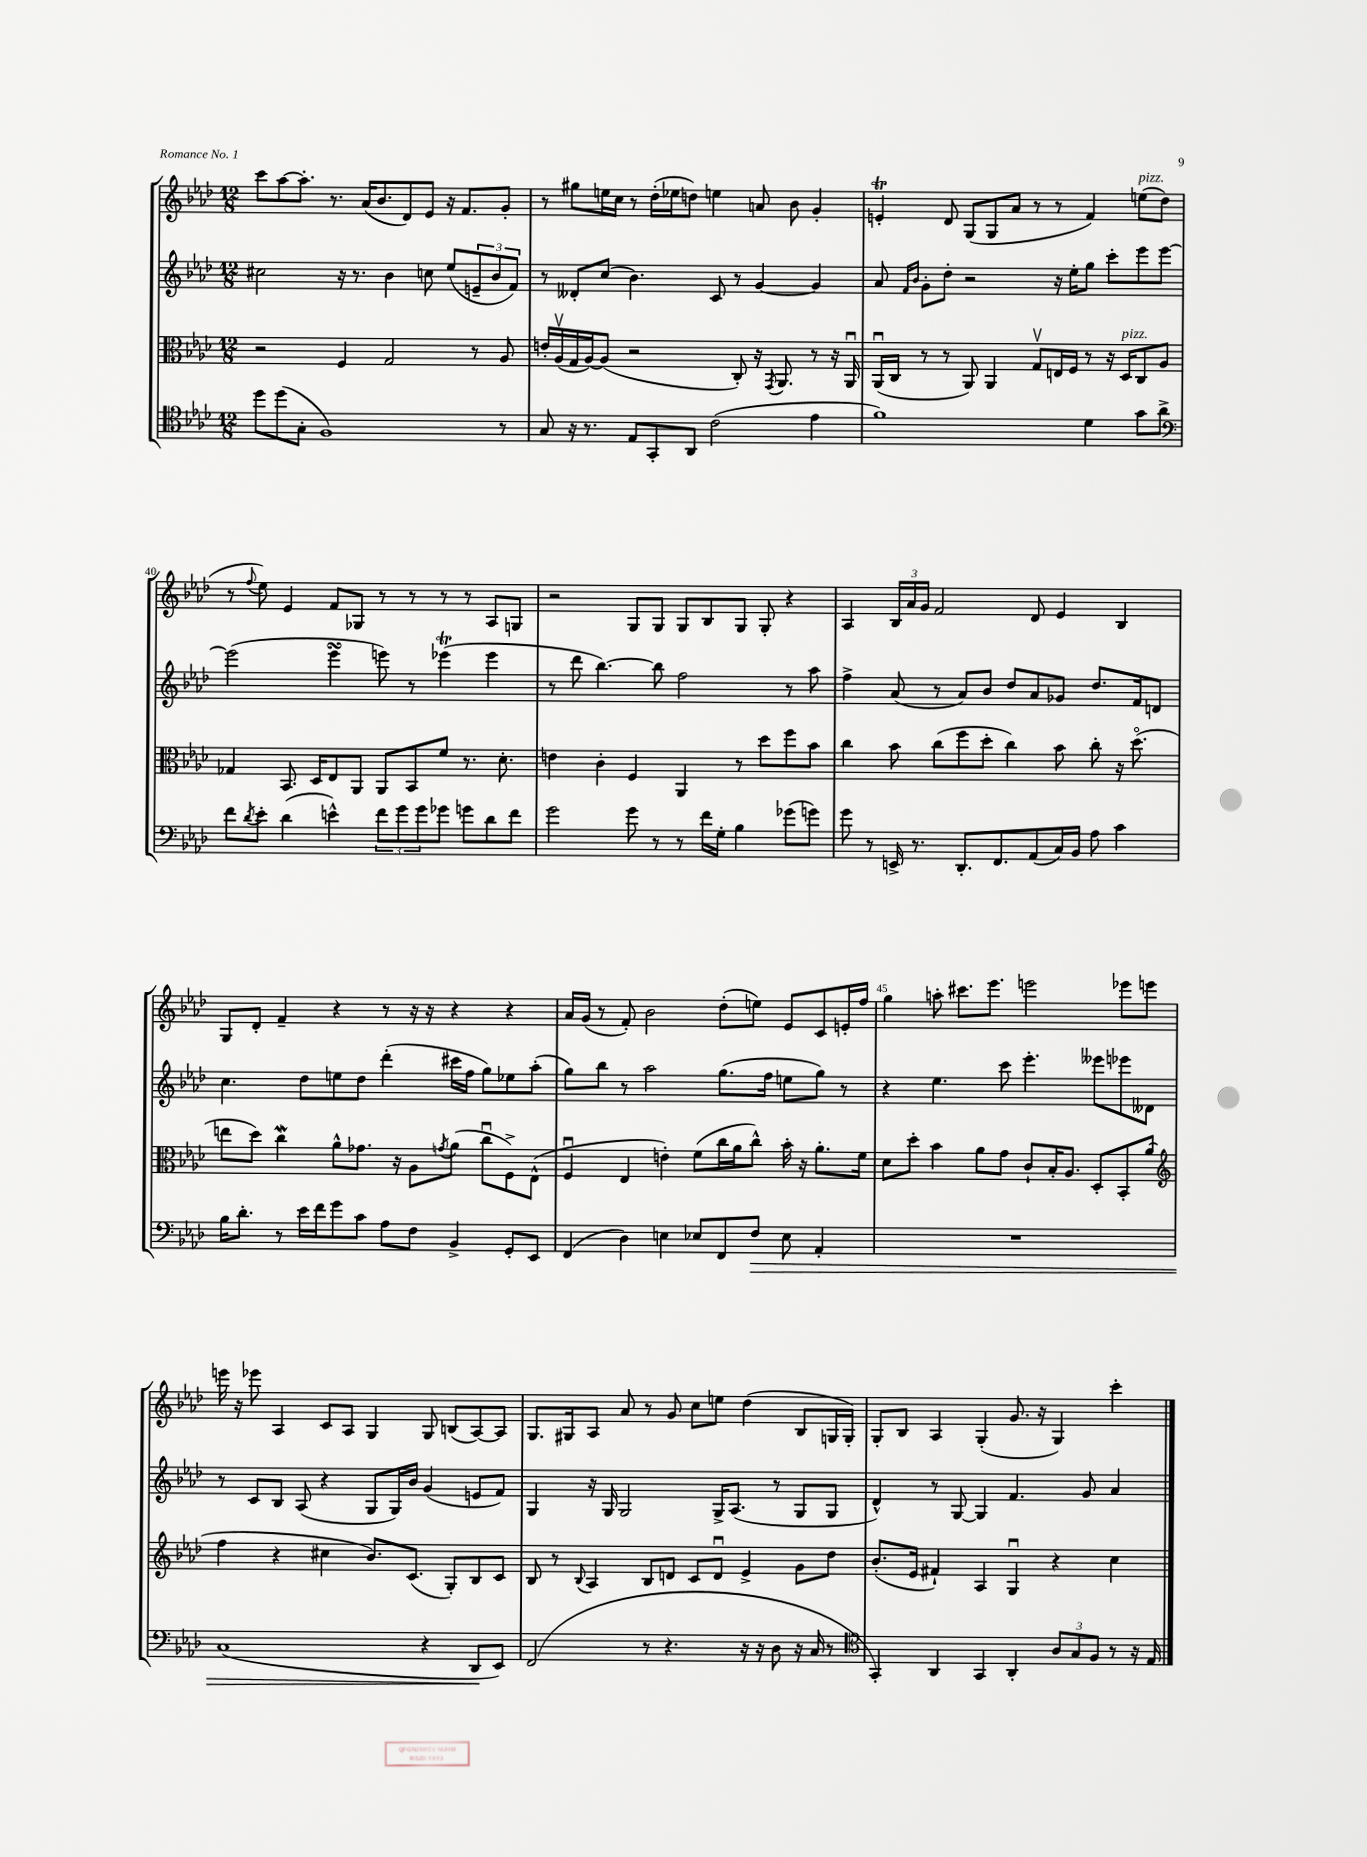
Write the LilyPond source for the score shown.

<<
\new StaffGroup <<
\new Staff = "s0" {
    \clef treble \key aes \major \numericTimeSignature \time 12/8
    c'''8 aes''8~ aes''8.-. r8. aes'16( bes'8. des'8) ees'8 r16 f'8. g'8-. |
    r8 gis''8 e''16 c''16 r8 des''16-.( ees''16 d''8) e''4 a'8 bes'8 g'4-. |
    e'4-.\trill des'8 g8( g8 aes'8 r8 r8 f'4) e''8^\markup { \italic "pizz." }( des''8 |
    r8 \appoggiatura { f''8 } ees''8) ees'4 f'8 ges8 r8 r8 r8 r8 aes8 g8 |
    r2 g8 g8 g8 bes8 g8 g8-. r4 |
    aes4 \tuplet 3/2 { bes16 aes'16 g'16 } f'2 des'8 ees'4 bes4 |
    g8 des'8-. f'4-- r4 r8 r16 r16 r4 r4 |
    aes'16 g'16( r8 f'8-.) bes'2 des''8-.( e''8) ees'8 c'8 e'16-. f''16 |
    g''4 a''8-. cis'''8. ees'''8. e'''2 ees'''8 e'''8 |
    e'''16 r16 ees'''8 aes4 c'8 aes8 g4 g8 b8( aes8~) aes8 |
    g8. gis16 aes8 aes'8 r8 g'8 c''8 e''8 des''4( bes8 g16 g16-.) |
    g8-. bes8 aes4 g4-.( g'8. r16 g4) c'''4-. \bar "|." |
}
\new Staff = "s1" {
    \clef treble \key aes \major \numericTimeSignature \time 12/8
    cis''2 r16 r8. bes'4 c''8 ees''8( \tuplet 3/2 { e'8-- bes'8 f'8) } |
    r8 deses'8-. c''8( bes'4.) c'8 r8 g'4~ g'4 |
    aes'8 \grace { f'16 bes'16 } g'8-. des''8-. r2 r16 ees''16-. g''8 c'''8-. ees'''8 ees'''8~ |
    ees'''2( ees'''4\turn e'''8) r8 ees'''4\trill( ees'''4 |
    r8 des'''8 bes''4.~) bes''8 f''2 r8 aes''8 |
    f''4-> aes'8( r8 aes'8) bes'8 des''8 aes'8 ges'8 des''8. f'16 d'8 |
    c''4. des''8 e''8 des''8 des'''4-.( cis'''16 f''16 g''8) ees''8 aes''8-.( |
    g''8) bes''8 r8 aes''2 g''8.( f''16 e''8 g''8) r8 |
    r4 ees''4. c'''8 ees'''4.-. eeses'''8 ees'''8 deses'8 |
    r8 c'8 bes8 aes8( r4 g8 g16) bes'16 g'4( e'8 f'8) |
    g4 r16 g16 g2 g16-> aes8.( r8 g8 g8 |
    des'4-^) r8 g8~ g4 f'4. g'8 aes'4 \bar "|." |
}
\new Staff = "s2" {
    \clef alto \key aes \major \numericTimeSignature \time 12/8
    r2 f4 g2 r8 aes8 |
    e'16-. aes16\upbow( g16 aes16~) aes8( r2 c8-.) r16 \acciaccatura { g,8 } aes,8. r8 r16 aes,16\downbow |
    aes,16\downbow( c16 r8 r8 aes,8) aes,4 g8\upbow e16 f16 r8 r16 des16^\markup { \italic "pizz." } c8 aes8 |
    ges4 bes,8. des16 ees8 aes,8 aes,8 bes,8 f'8 r8. des'8.-. |
    e'4 c'4-. f4 aes,4 r8 des''8 f''8 bes'8 |
    c''4 bes'8 c''8( f''8 des''8-. c''4) bes'8 c''8-. r16 des''8.\flageolet( |
    e''8 des''8) c''4\mordent aes'8-^ ges'8. r16 aes8 \acciaccatura { g'8 } aes'8( c''8\downbow f8->) ees8-^( |
    f4\downbow ees4 e'4-.) f'8( c''16 aes'16 c''8-^) bes'16-. r16 aes'8.-. f'16 |
    des'8 des''8-. bes'4 aes'8 g'8 c'8-! bes16-. aes8. des8-. bes,8-. aes'8( |
    \clef treble f''4 r4 cis''4 bes'8.) c'8.( g8-.) bes8 c'8 |
    bes8 r8 \appoggiatura { bes8 } aes4 bes8 d'8 c'8 d'8\downbow ees'4-> g'8 des''8 |
    bes'8.-.( ees'16 fis'4-!) aes4 g4\downbow r4 c''4 \bar "|." |
}
\new Staff = "s3" {
    \clef tenor \key aes \major \numericTimeSignature \time 12/8
    des''8 des''8( g8-. f1) r8 |
    g8 r16 r8. ees8 g,8-. aes,8 c'2( ees'4 |
    f'1) des'4 g'8 aes'8-> |
    \clef bass f'8 \acciaccatura { des'8 } ees'8-. des'4( e'4-^) \tuplet 3/2 { f'8 g'8 g'8 } ges'8 g'8 des'8 f'8 |
    g'2 g'8 r8 r8 f'16 g16-. bes4 ges'8( g'8) |
    g'8 r8 e,16-> r8. des,8.-. f,8. aes,8( c16) bes,16 aes8 c'4 |
    bes16 des'8.-. r8 ees'16 f'16 g'8 c'8 aes8 f8 bes,4-> g,8-. ees,8 |
    f,4( des4) e4 ees8 f,8 f8\> ees8 aes,4-. |
    R1. |
    c1( r4 des,8\! ees,8) |
    f,2( r8 r4. r16 r16 des8 r16 c16 r8 |
    \clef tenor g,4-.) aes,4 g,4 aes,4-. \tuplet 3/2 { aes8 g8 f8 } r8 r16 ees16 \bar "|." |
}
>>
>>
\layout { \context { \Score currentBarNumber = #37 \override BarNumber.break-visibility = ##(#f #t #t) barNumberVisibility = #(every-nth-bar-number-visible 5) } }
